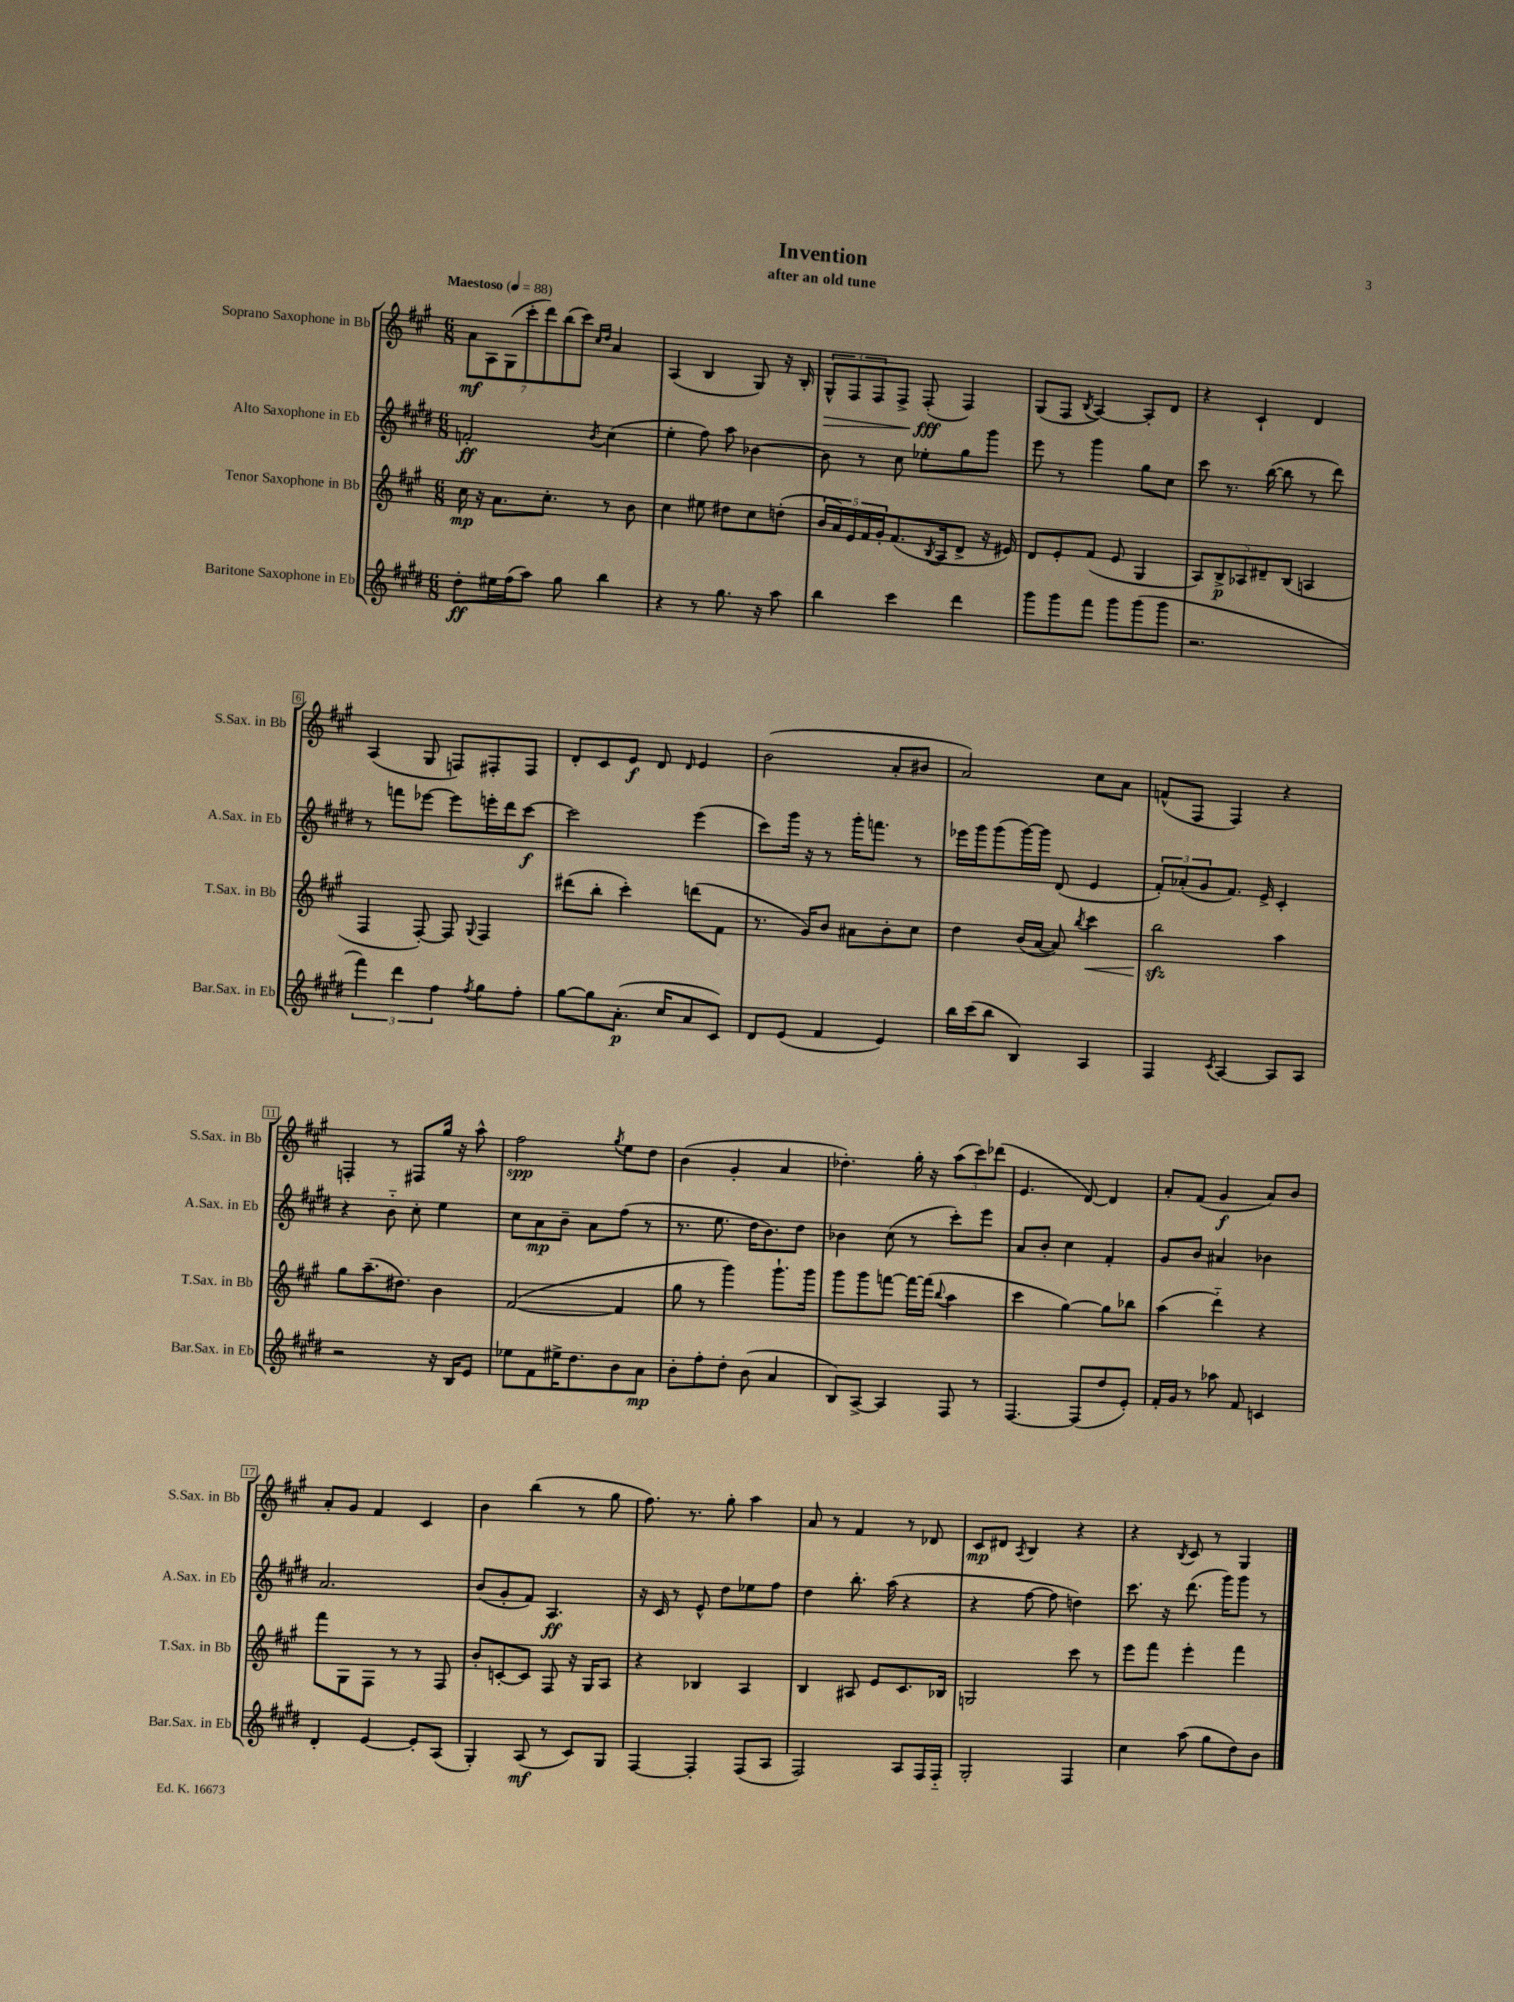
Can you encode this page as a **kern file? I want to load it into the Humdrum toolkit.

**kern	**dynam	**kern	**dynam	**kern	**dynam	**kern	**dynam
*part4	*part4	*part3	*part3	*part2	*part2	*part1	*part1
*staff4	*staff4	*staff3	*staff3	*staff2	*staff2	*staff1	*staff1
*I"Baritone Saxophone in Eb	*	*I"Tenor Saxophone in Bb	*	*I"Alto Saxophone in Eb	*	*I"Soprano Saxophone in Bb	*
*I'Bar.Sax. in Eb	*	*I'T.Sax. in Bb	*	*I'A.Sax. in Eb	*	*I'S.Sax. in Bb	*
*clefG2	*	*clefG2	*	*clefG2	*	*clefG2	*
*k[f#c#g#d#]	*	*k[f#c#g#]	*	*k[f#c#g#d#]	*	*k[f#c#g#]	*
*M6/8	*	*M6/8	*	*M6/8	*	*M6/8	*
*MM88	*	*MM88	*	*MM88	*	*MM88	*
=1	=1	=1	=1	=1	=1	=1	=1
!	!	!	!	!	!	!LO:TX:a:B:t=Maestoso	!
8dd#'\L	ff	16cc#\	mp	2fn'/	ff	14a\L	mf
.	.	16r	.	.	.	.	.
.	.	.	.	.	.	14A\	.
16ee#X\L	.	8.a\L	.	.	.	.	.
.	.	.	.	.	.	(14G#\	.
(16ff#\J	.	.	.	.	.	.	.
.	.	.	.	.	.	14ccc#'\	.
8aa\J)	.	.	.	.	.	.	.
.	.	.	.	.	.	14ddd\)	.
.	.	8.cc#'\J	.	.	.	.	.
.	.	.	.	.	.	(14bb\	.
8gg#\	.	.	.	.	.	.	.
.	.	.	.	.	.	14ccc#\J)	.
.	.	.	.	.	.	16qqcc#/LL	.
.	.	.	.	8qb/	.	16qqdd/JJ	.
4bb\	.	8r	.	(4cc#\	.	4a/	.
.	.	8b\	.	.	.	.	.
=2	=2	=2	=2	=2	=2	=2	=2
4r	.	4cc#\	.	4ee'\	.	(4A/	.
8r	.	8ee#X\	.	8ff#\)	.	4B/	.
8.gg#\	.	8dd#X\L	.	8aa\	.	.	.
.	.	8cc#\	.	[4b-X\	.	8G#/)	.
16r	.	.	.	.	.	.	.
8aa\	.	(8ddn'\J	.	.	.	16r	.
.	.	.	.	.	.	16B'/	.
=3	=3	=3	=3	=3	=3	=3	=3
!	!	!	!	!	!	!	!LO:HP:b
4bb\	.	20b/LL	.	8b-\]	.	12G#^^/L	>
.	.	20a/)	.	.	.	.	.
.	.	.	.	.	.	12F#/	.
.	.	20e/	.	.	.	.	.
.	.	.	.	8r	.	.	.
.	.	20f#/	.	.	.	.	.
.	.	.	.	.	.	12F#/	.
.	.	20g#'/J	.	.	.	.	.
4ccc#\	.	(8.f#/	.	8cc#\	.	8F#^/J	.
.	.	.	.	8ee-X'\L	.	(8F#'/	fff
.	.	8qB/	.	.	.	.	.
.	.	16A/k	.	.	.	.	.
4ddd#\	.	8d^/J	.	8gg#\	.	4F#/)	]
.	.	16r	.	8ggg#\J	.	.	.
.	.	16e#X/)	.	.	.	.	.
=4	=4	=4	=4	=4	=4	=4	=4
8ggg#\L	.	8d/L	.	8eee\	.	(8G#/L	.
8ggg#\	.	8e'/	.	8r	.	8F#/J	.
.	.	.	.	.	.	8qB/	.
8fff#\J	.	(8f#/J	.	4ggg#\	.	[4A/)	.
8ggg#\L	.	8e/	.	.	.	.	.
(8ggg#\	.	4G#/	.	8gg#\L	.	8A'/L]	.
8ggg#\J	.	.	.	8cc#\J	.	8d/J	.
=5	=5	=5	=5	=5	=5	=5	=5
2.r	.	10A/L)	.	8ccc#\	.	4r	.
.	.	10B^/	p	.	.	.	.
.	.	.	.	8.r	.	.	.
.	.	10A-X/	.	.	.	.	.
.	.	.	.	.	.	4c#`/	.
.	.	10d#X~/	.	.	.	.	.
.	.	.	.	([16bb\	.	.	.
.	.	.	.	8bb\]	.	.	.
.	.	(10B/J	.	.	.	.	.
.	.	4An/	.	8r	.	4d/	.
.	.	.	.	8ddd#\)	.	.	.
!!LO:LB:g=z
=6	=6	=6	=6	=6	=6	=6	=6
6fff#\)	.	4F#/	.	8r	.	(4A/	.
.	.	.	.	8fffn\L	.	.	.
6ddd#\	.	.	.	.	.	.	.
.	.	[8F#'/)	.	[8eee-X\J	.	8G#/	.
6ff#\	.	.	.	.	.	.	.
.	.	8F#/]	.	8eee-\L]	.	8Fn/L)	.
8qff#/	.	8qqG#/	.	.	.	.	.
8gg#\L	.	4F#/	.	16eeen'\L	.	8F#X'/	.
.	.	.	.	16ddd#\J	.	.	.
8ff#'\J	.	.	.	[8ccc#\J	f	8F#/J	.
=7	=7	=7	=7	=7	=7	=7	=7
[8gg#\L	.	(8ddd#X\L	.	2ccc#\]	.	8d'/L	.
8gg#\]	.	8bb'\J	.	.	.	8c#/	.
(8.a'\J	p	4ccc#'\)	.	.	.	8e/J	f
.	.	.	.	.	.	8d/	.
16cc#/KL	.	.	.	.	.	.	.
.	.	.	.	.	.	16qqd/	.
8a/	.	(8dddn\L	.	(4eee\	.	4e/	.
8c#/J)	.	8f#\J	.	.	.	.	.
=8	=8	=8	=8	=8	=8	=8	=8
8d#/L	.	8.r	.	8ccc#\L)	.	(2b\	.
(8e/J	.	.	.	16ggg#\Jk	.	.	.
.	.	16g#/KL)	.	16r	.	.	.
4f#/	.	8b/J	.	8r	.	.	.
.	.	8a#X\L	.	16ggg#'\KL	.	.	.
.	.	.	.	8.fffn\J	.	.	.
4e/)	.	8b'\	.	.	.	8a'/L	.
.	.	8cc#\J	.	8r	.	8b#X/J	.
=9	=9	=9	=9	=9	=9	=9	=9
16bb\LL	.	4dd\	.	16eee-X\LL	.	2a/)	.
(16ccc#\J	.	.	.	16ggg#\J	.	.	.
8bb\J	.	.	.	(8ggg#\	.	.	.
4B/)	.	(16b/LL	.	[16ggg#\L)	.	.	.
.	.	[16a/JJ	.	16ggg#\JJ]	.	.	.
.	.	8a/])	.	(8d#/	.	.	.
.	.	8qbb/	.	.	.	.	.
!	!	!	!LO:HP:b	!	!	!	!
4A/	.	4ccc#\	<	4e/	.	8cc#\L	.
.	.	.	.	.	.	8a\J	.
=10	=10	=10	=10	=10	=10	=10	=10
4F#/	.	2bbzz\	.	12f#'/L)	.	(8fn^^/L	.
.	.	.	.	(12a-X'/	.	.	.
.	.	.	.	.	.	8F#/J	.
.	.	.	.	12g#/	.	.	.
8qc#/	.	.	.	.	.	.	.
[4A/	.	.	.	8.f#/J)	.	4F#/)	.
.	.	.	.	16e^/	.	.	.
8A/L]	.	4aa\	[	4c#'/	.	4r	.
8A/J	.	.	.	.	.	.	.
!!LO:LB:g=z
=11	=11	=11	=11	=11	=11	=11	=11
2r	.	8gg#\L	.	4r	.	4Fn'/	.
.	.	(8.aa~\	.	.	.	.	.
.	.	.	.	8b\	.	8r	.
.	.	8.dd#X\J)	.	.	.	.	.
.	.	.	.	8cc#'\	.	8F#X/L	.
16r	.	4b\	.	4ee\	.	16gg#/Jk	.
16B/KL	.	.	.	.	.	16r	.
8e/J	.	.	.	.	.	8aa^^\	.
=12	=12	=12	=12	=12	=12	=12	=12
8ee-X\L	.	([2f#/	.	8cc#\L	.	2ff#\	spp
8f#\	.	.	.	8a\	mp	.	.
16ee#X^\K	.	.	.	8b~\J	.	.	.
8.dd#\	.	.	.	.	.	.	.
.	.	.	.	8a\L	.	.	.
.	.	.	.	.	.	8qgg#/	.
8b\	.	4f#/]	.	(8ff#\J	.	8ee\L	.
8a\J	mp	.	.	8r	.	8dd\J	.
=13	=13	=13	=13	=13	=13	=13	=13
8b'\L	.	8gg#\	.	8.r	.	(4b\	.
8ff#'\	.	8r	.	.	.	.	.
.	.	.	.	8.ee\	.	.	.
8dd#'\J	.	4ggg#\)	.	.	.	4g#'/	.
(8b\	.	.	.	16dd#\KL	.	.	.
.	.	.	.	8.b\)	.	.	.
4a/	.	8.ggg#`\L	.	.	.	4a/	.
.	.	.	.	8dd#\J	.	.	.
.	.	16ggg#\Jk	.	.	.	.	.
=14	=14	=14	=14	=14	=14	=14	=14
8B/L)	.	8ggg#\L	.	4b-X\	.	4.dd-X'\)	.
[8A^/J	.	8ggg#\	.	.	.	.	.
4A/]	.	[8fffn\J	.	(8cc#\	.	.	.
.	.	16fff\LL_	.	8r	.	16gg#'\	.
.	.	(16fff\JJ]	.	.	.	16r	.
.	.	8qqbb/	.	.	.	.	.
8F#/	.	4aa\	.	8ccc#'\L)	.	(12aa\L	.
.	.	.	.	.	.	12ccc#\)	.
8r	.	.	.	8eee\J	.	.	.
.	.	.	.	.	.	(12ddd-X\J	.
=15	=15	=15	=15	=15	=15	=15	=15
[4.F#/	.	4ccc#\	.	8a/L	.	4.e/	.
.	.	.	.	8b'/J	.	.	.
.	.	[4gg#\)	.	4cc#\	.	.	.
(8F#/L]	.	.	.	.	.	[8d/)	.
8dd#/	.	8gg#\L]	.	4f#'/	.	4d/]	.
8e'/J)	.	8bb-X\J	.	.	.	.	.
=16	=16	=16	=16	=16	=16	=16	=16
16f#'/LL	.	(4aa\	.	8g#/L	.	8a'/L	.
16g#/JJ	.	.	.	.	.	.	.
8r	.	.	.	8b/J	.	(8f#/J	.
8aa-X\	.	4ddd\)	.	4a#X/	.	4g#/	f
8f#/	.	.	.	.	.	.	.
4cn/	.	4r	.	4b-X\	.	8a/L)	.
.	.	.	.	.	.	8b/J	.
!!LO:LB:g=z
=17	=17	=17	=17	=17	=17	=17	=17
4d#'/	.	8fff#\L	.	2.a/	.	8a'/L	.
.	.	8G#\	.	.	.	8g#/J	.
[4e/	.	8F#\J	.	.	.	4f#/	.
.	.	8r	.	.	.	.	.
8e'/L]	.	8r	.	.	.	4c#/	.
(8A/J	.	8F#/	.	.	.	.	.
=18	=18	=18	=18	=18	=18	=18	=18
4G#'/)	.	8b'/L	.	(8b/L	.	4b\	.
.	.	[8cn'/	.	8g#'/	.	.	.
(8A/	mf	8c/J]	.	8f#/J)	.	(4bb\	.
8r	.	8F#/	.	4.A/	ff	.	.
8c#/L)	.	16r	.	.	.	8r	.
.	.	16G#/KL	.	.	.	.	.
8G#/J	.	8A/J	.	.	.	8gg#\	.
=19	=19	=19	=19	=19	=19	=19	=19
[4F#/	.	4r	.	16r	.	8.ff#\)	.
.	.	.	.	16c#/	.	.	.
.	.	.	.	8r	.	.	.
.	.	.	.	.	.	8.r	.
4F#'/]	.	4B-X/	.	8e^^/	.	.	.
.	.	.	.	8dd#\L	.	8gg#'\	.
(8F#/L	.	4A/	.	8ee-X\	.	4aa\	.
8A/J	.	.	.	8ff#\J	.	.	.
=20	=20	=20	=20	=20	=20	=20	=20
2F#/)	.	4B/	.	4dd#\	.	8a/	.
.	.	.	.	.	.	8r	.
.	.	8A#X/	.	8.bb'\	.	4f#/	.
.	.	8e/L	.	.	.	.	.
.	.	.	.	(16aa\	.	.	.
8A/L	.	8.c#/	.	4r	.	8r	.
16F#/L	.	.	.	.	.	8d-X/	.
16F#/JJ	.	16B-X/Jk	.	.	.	.	.
=21	=21	=21	=21	=21	=21	=21	=21
2G#'/	.	2Gn/	.	4r	.	8c#/L	mp
.	.	.	.	.	.	8d#X/J	.
.	.	.	.	.	.	8qA/	.
.	.	.	.	[8ff#\	.	4B/	.
.	.	.	.	8ff#\]	.	.	.
4F#/	.	8ccc#\	.	4ddn\)	.	4r	.
.	.	8r	.	.	.	.	.
=22	=22	=22	=22	=22	=22	=22	=22
4cc#\	.	8eee\L	.	8.ccc#\	.	4r	.
.	.	8fff#\J	.	.	.	.	.
.	.	.	.	16r	.	.	.
.	.	.	.	.	.	8qB/	.
(8aa\	.	4eee'\	.	(8.ddd#\	.	8c#/	.
8gg#\L	.	.	.	.	.	8r	.
.	.	.	.	16ggg#\KL)	.	.	.
8dd#\)	.	4fff#\	.	8ggg#\J	.	4G#/	.
8b\J	.	.	.	8r	.	.	.
==	==	==	==	==	==	==	==
*-	*-	*-	*-	*-	*-	*-	*-
